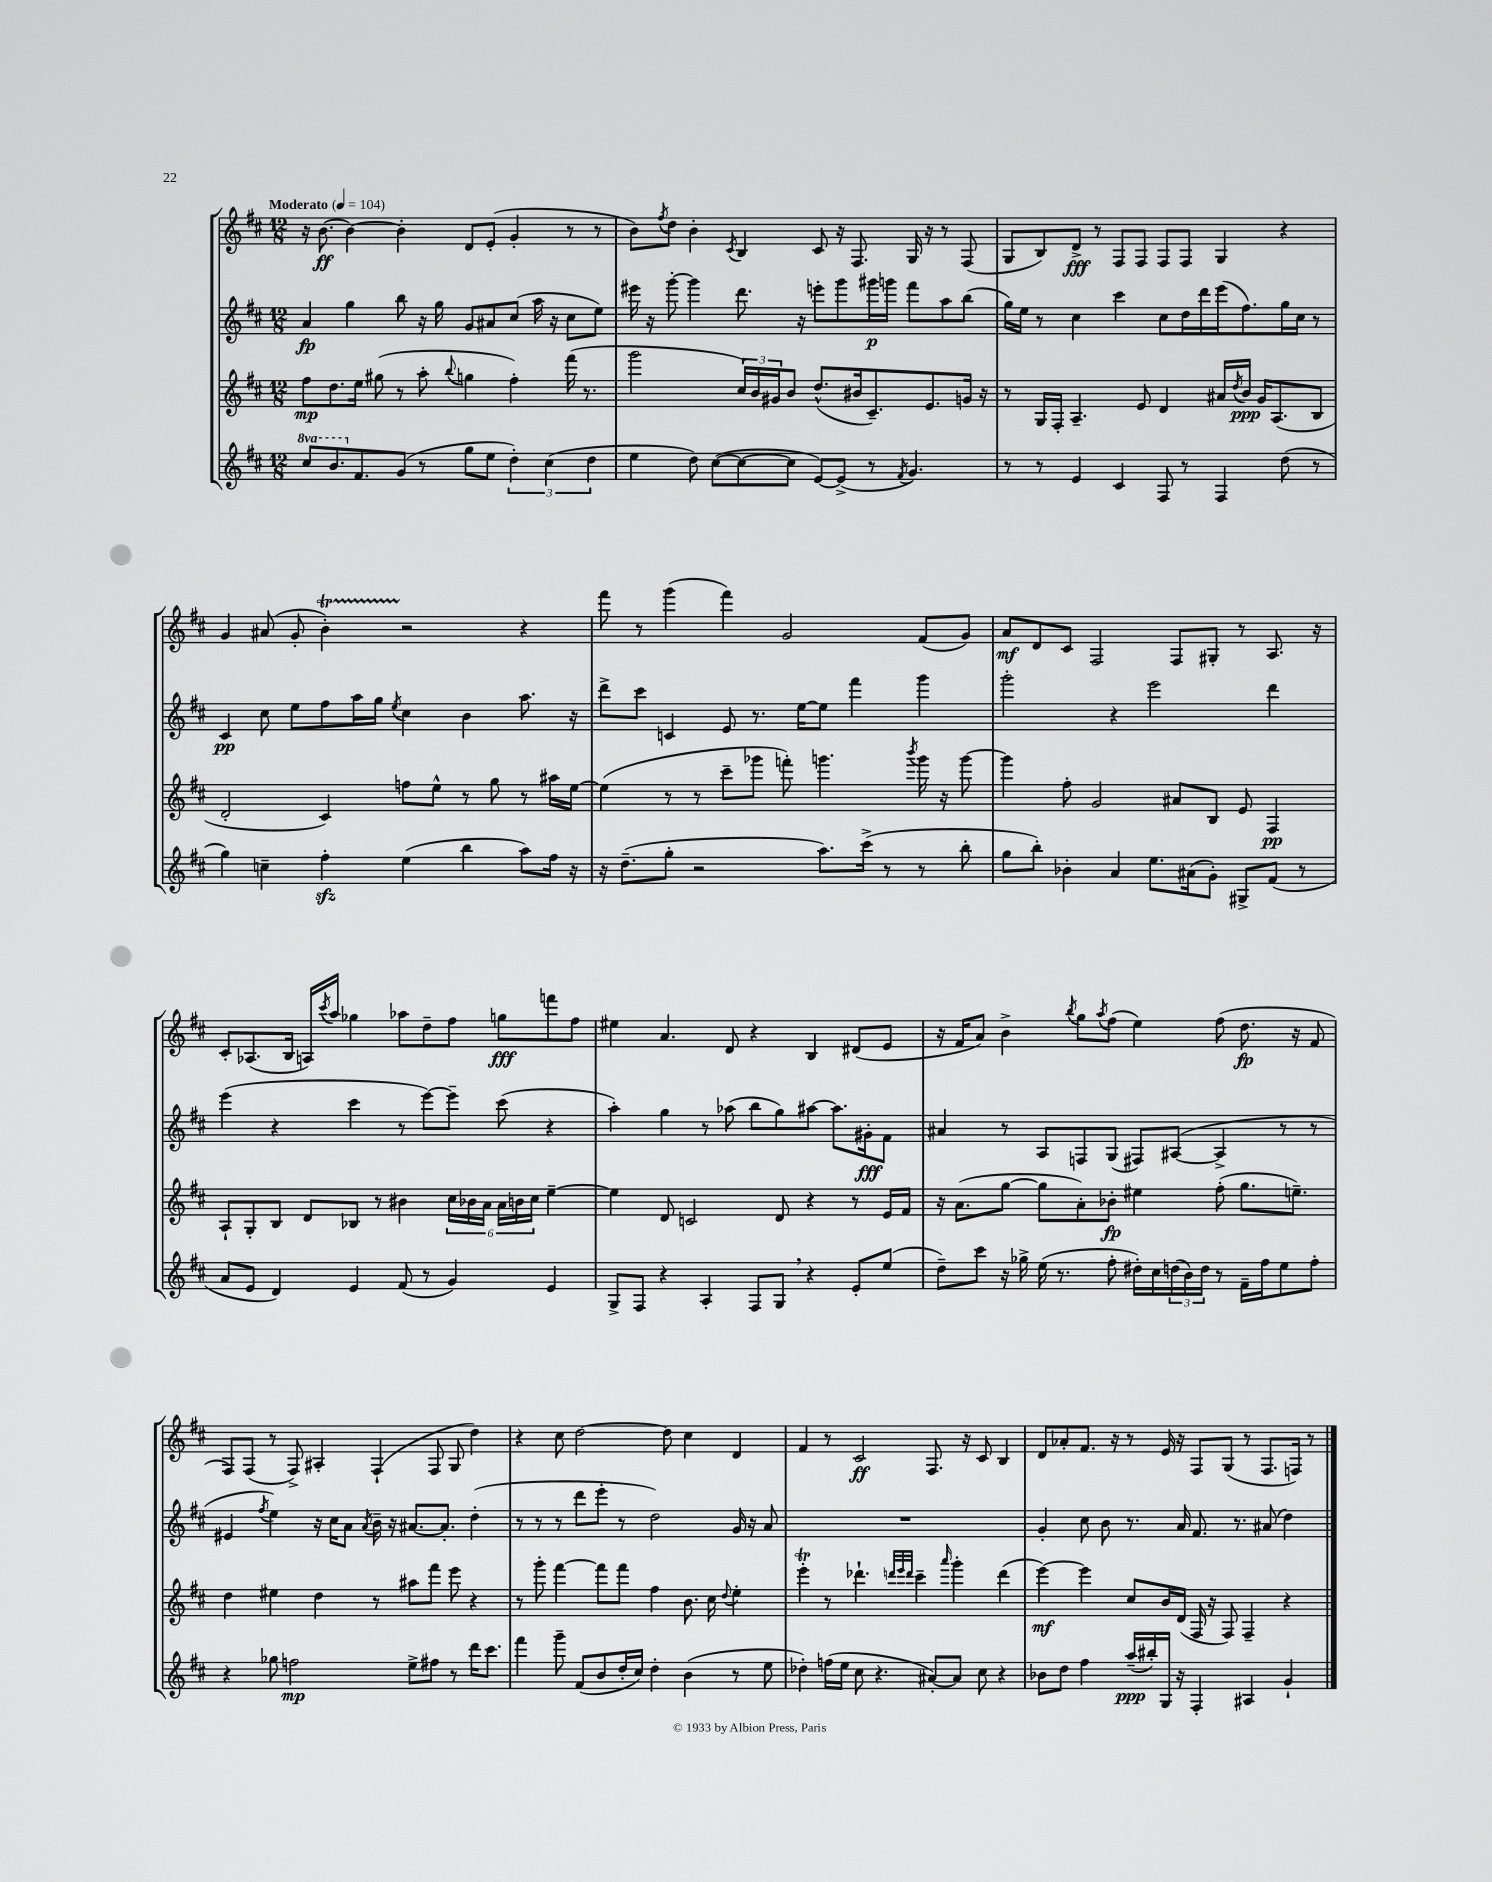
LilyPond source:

<<
\new StaffGroup <<
\new Staff = "s0" {
    \clef treble \key d \major \numericTimeSignature \time 12/8 \tempo "Moderato" 4 = 104
    r16 b'8.~\ff b'4~ b'4-. d'8 e'8-.( g'4-. r8 r8 |
    b'8) \acciaccatura { fis''8 } d''8 b'4-. \acciaccatura { cis'8 } b4 cis'8 r16 fis8. g16 r16 r8 fis8( |
    g8 b8) d'8->\fff r8 fis8 fis8 fis8 fis8 g4 r4 |
    g'4 ais'8( g'8-. b'4-.\startTrillSpan) r2\stopTrillSpan r4 |
    fis'''8 r8 g'''4( fis'''4) g'2 fis'8( g'8) |
    a'8\mf d'8 cis'8 fis2 fis8 gis8-. r8 a8. r16 |
    cis'8-. aes8.( b16 a16) \acciaccatura { cis'''8 } a''16 ges''4 aes''8 d''8-- fis''8 g''8\fff f'''8 fis''8 |
    eis''4 a'4. d'8 r4 b4 dis'8( e'8 |
    r16 fis'16 a'8) b'4-> \acciaccatura { b''8 } g''8 \acciaccatura { a''8 } fis''8( e''4) fis''8( d''8.\fp r16 fis'8 |
    fis8) fis8( r8 fis8->) ais4-. fis4-!( fis8 g8 d''4) |
    r4 cis''8 d''2~ d''8 cis''4 d'4 |
    fis'4 r8 cis'2\ff fis8. r16 cis'8 b4 |
    d'8 aes'8-. fis'8. r16 r8 e'16 r16 fis8 g8( r8 fis8. f16) r8 \bar "|." |
}
\new Staff = "s1" {
    \clef treble \key d \major \numericTimeSignature \time 12/8
    a'4\fp g''4 b''8 r16 g''16 g'8 ais'8 cis''8( a''16 r16 cis''8 e''8) |
    eis'''16 r16 g'''8~-. g'''4 d'''8. r16 e'''8-. g'''8 gis'''16\p g'''16 fis'''8 a''8 b''8( |
    g''16) e''16 r8 cis''4 cis'''4 cis''8 d''16 d'''16 e'''16( fis''8.) g''16 cis''16 r8 |
    cis'4\pp cis''8 e''8 fis''8 a''16 g''16 \acciaccatura { e''8 } cis''4 b'4 a''8. r16 |
    d'''8-> cis'''8 c'4 e'8 r8. e''16~ e''8 fis'''4 g'''4 |
    g'''2-. r4 e'''2 d'''4 |
    e'''4( r4 cis'''4 r8 e'''8~) e'''8-- cis'''8( r4 |
    a''4-.) g''4 r8 aes''8( b''8 g''8) ais''8~ ais''8. gis'16-.\fff fis'8 |
    ais'4 r8 a8 f8 g8( fis8) ais8~( ais4-> r8 r8 |
    eis'4 \acciaccatura { fis''8 } e''4) r16 cis''16 a'8 \acciaccatura { a'8 } b'16-- r16 ais'8.~ ais'8.-. d''4-.( |
    r8 r8 r8 d'''8 e'''8-. r8 d''2) g'16 r16 a'8 |
    R1. |
    g'4-. cis''8 b'8 r8. a'16 fis'8. r8. ais'8( d''4) \bar "|." |
}
\new Staff = "s2" {
    \clef treble \key d \major \numericTimeSignature \time 12/8
    fis''8\mp d''8. e''16 gis''8( r8 a''8-. \appoggiatura { b''8 } g''4 fis''4-.) fis'''16( r8. |
    g'''2 \tuplet 3/2 { cis''16) b'16 gis'16 } b'8 d''8.-^( bis'16 cis'8.--) e'8. g'16 r16 |
    r8 g16 fis16-. a4.-- e'8 d'4 ais'16 \acciaccatura { d''8 } b'16\ppp g'16 a8.( b8 |
    d'2-. cis'4) f''8 e''8-^ r8 g''8 r8 ais''16 e''16~ |
    e''4( r8 r8 cis'''8-- ges'''8 f'''8-.) g'''4. \acciaccatura { b'''8 } g'''16 r16 g'''8~ |
    g'''4 fis''8-. g'2 ais'8 b8 e'8 fis4\pp |
    a8-! g8-. b8 d'8 bes8 r8 bis'4 \tuplet 6/4 { cis''16 bes'16 a'16 a'16 b'16 cis''16 } e''4~-- |
    e''4 d'8 c'2 d'8 r4 r8 e'16 fis'16 |
    r16 a'8.( g''8~ g''8 a'8-.) bes'8-.\fp eis''4 fis''8-.( g''8. e''8.--) |
    d''4 eis''4 d''4 r8 ais''8 fis'''8 e'''8 r4 |
    r8 g'''8-. fis'''4~ fis'''8 fis'''8 fis''4 b'8. cis''16 \appoggiatura { d''8 } e''4-. |
    e'''4-.\trill r8 des'''4.-! \grace { d'''32 e'''32 d'''32 } cis'''4-- \grace { a'''16 } g'''4-. d'''4( |
    e'''4~\mf) e'''4 cis''8 b'16 d'16( fis16 r16 fis8) fis4-- r4 \bar "|." |
}
\new Staff = "s3" {
    \clef treble \key d \major \numericTimeSignature \time 12/8 \set Staff.ottavationMarkups = #ottavation-simple-ordinals
    \ottava #1 cis'''8 b''8. \ottava #0 fis'8. g'8( r8 g''8 e''8 \tuplet 3/2 { d''4-.) cis''4( d''4 } |
    e''4 d''8) cis''8~( cis''8~ cis''8 e'8~) e'8->( r8 \acciaccatura { fis'8 } g'4.) |
    r8 r8 e'4 cis'4 fis8 r8 fis4 d''8( r8 |
    g''4) c''4-- fis''4-.\sfz e''4( b''4 a''8) fis''16 r16 |
    r16 d''8.--( g''8-. r2 a''8.) cis'''16->( r8 r8 b''8-. |
    g''8 b''8-.) bes'4-. a'4 e''8. ais'16( g'8-.) gis8-> fis'8( r8 |
    a'8 e'8 d'4) e'4 fis'8( r8 g'4) e'4 |
    g8-> fis8 r4 a4-. fis8 g8 \breathe r4 e'8-. e''8( |
    d''8--) cis'''8 r16 ges''16-> e''16( r8. fis''8-. dis''16-.) cis''16 \tuplet 3/2 { d''16( b'16) d''16 } r8 fis'16-- fis''16 e''8 fis''8-. |
    r4 ges''8 f''2\mp e''8-> fis''8 r8 d'''16 cis'''8. |
    fis'''4 g'''8-- fis'8( b'8 d''16-. cis''16) d''4-. b'4( r8 e''8 |
    des''4-.) f''16( e''16 cis''8 r4. ais'8~-.) ais'8 cis''8 r4 |
    bes'8 d''8 fis''4 a''16--\ppp( bis''16-.) g16 r16 fis4-. ais4 g'4-! \bar "|." |
}
>>
>>
\layout { \context { \Score \remove "Bar_number_engraver" } }
